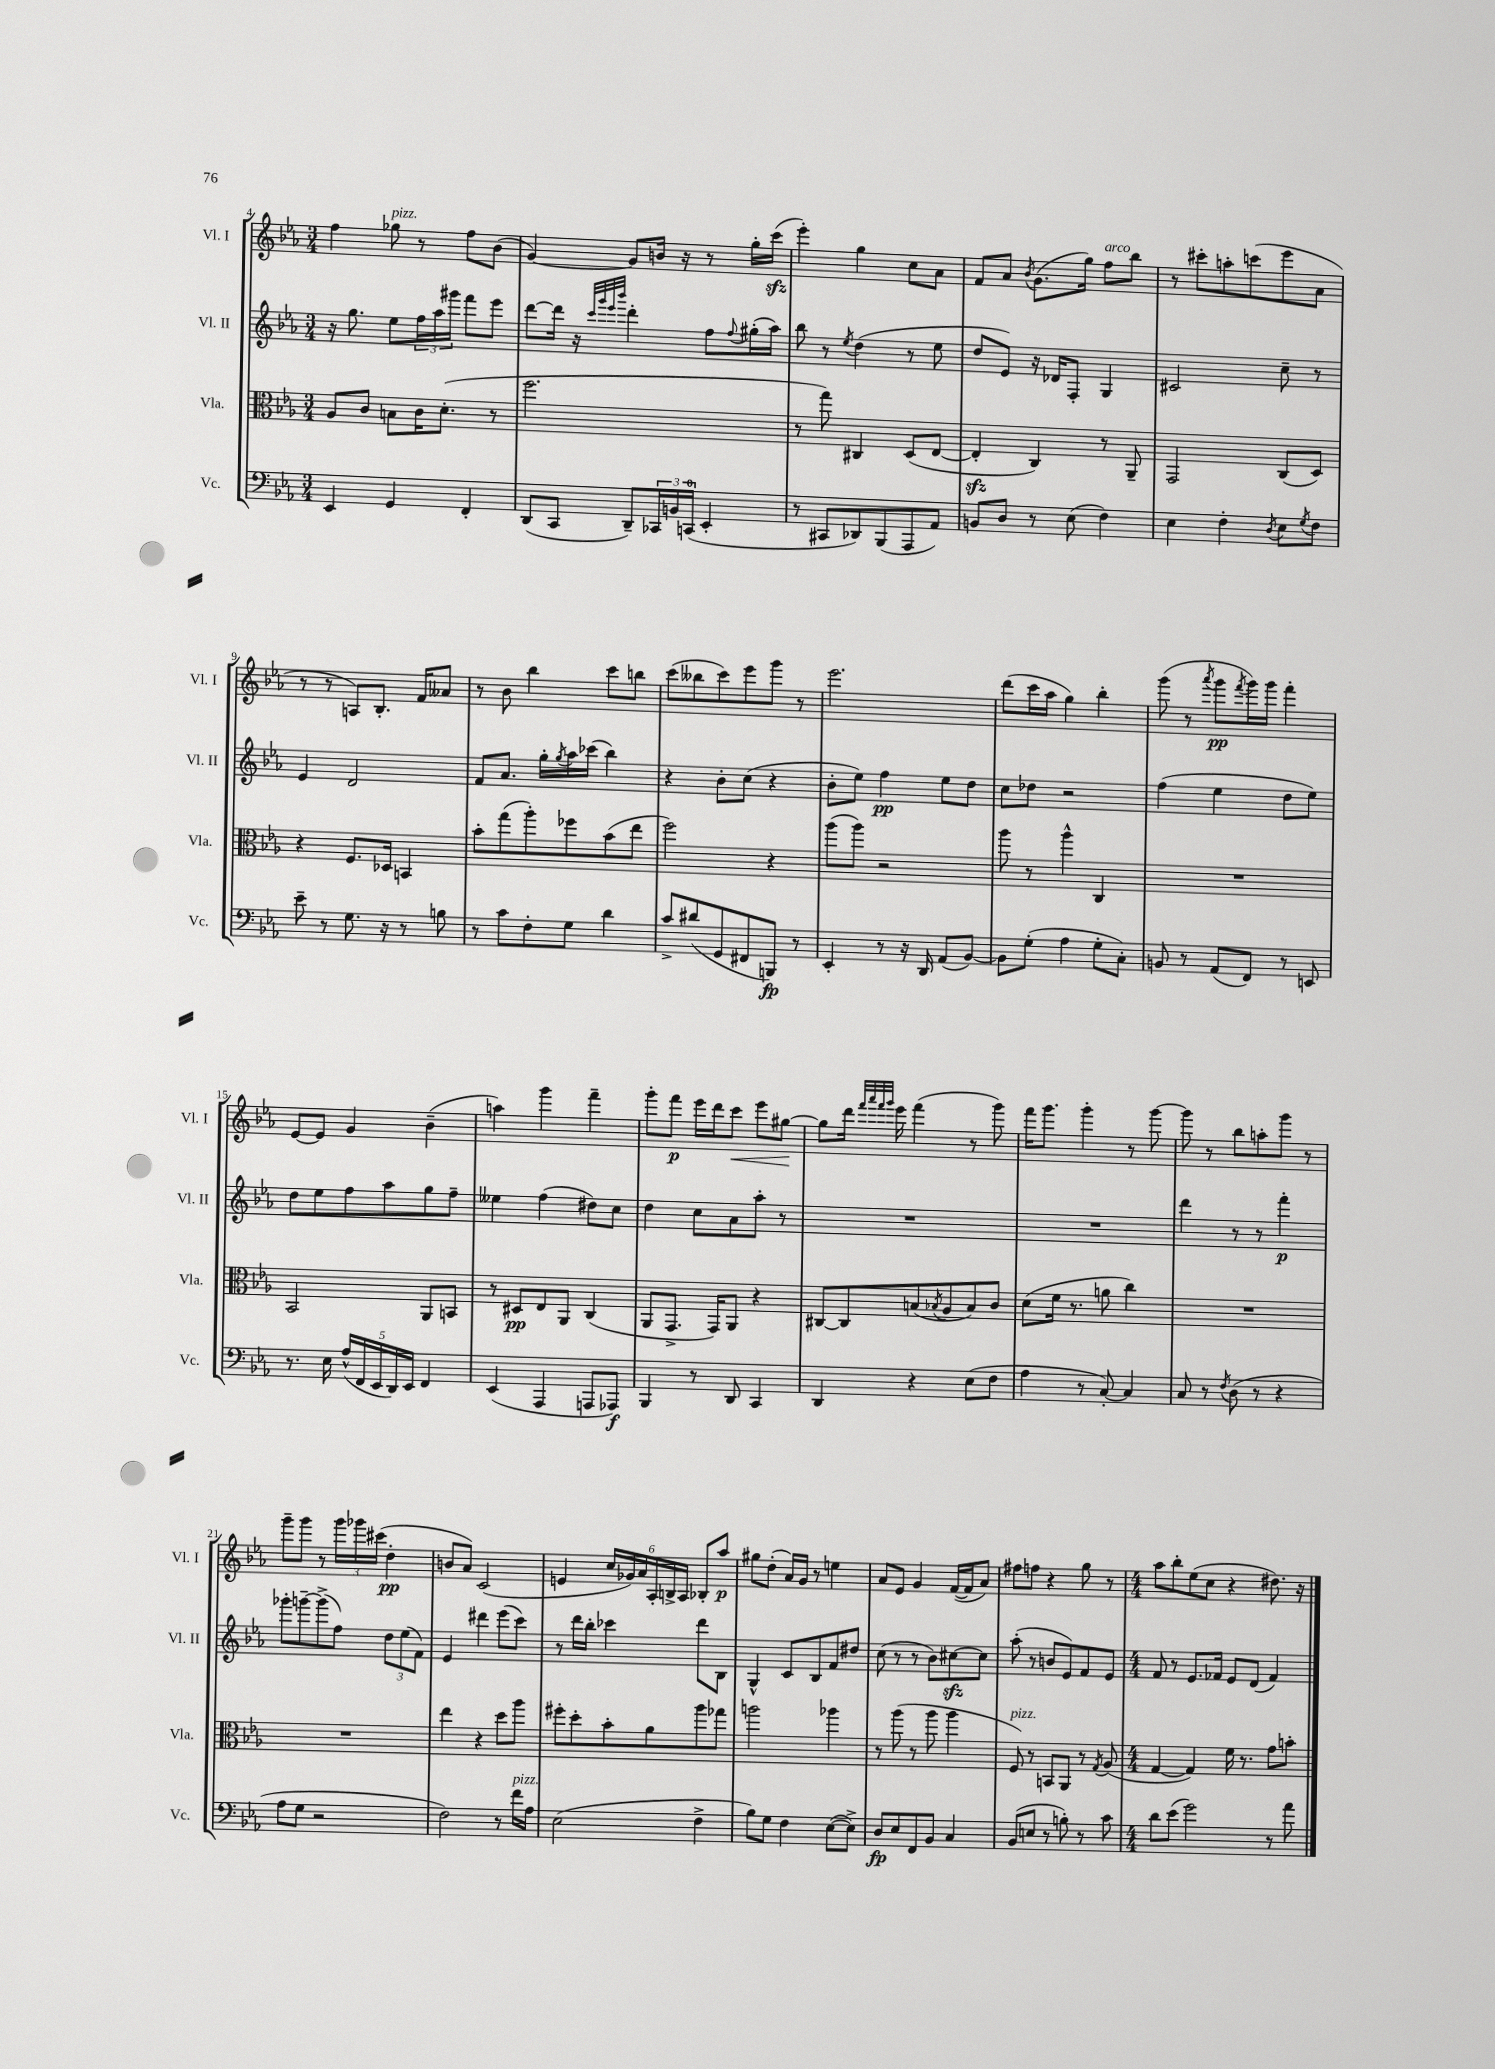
<<
\new StaffGroup <<
\new Staff = "s0" \with { instrumentName = "Vl. I" shortInstrumentName = "Vl. I" } {
    \clef treble \key ees \major \numericTimeSignature \time 3/4
    f''4 ges''8^\markup { \italic "pizz." } r8 f''8 bes'8( |
    g'4~) g'8 b'16 r16 r8 g''16-. c'''16\sfz( |
    ees'''4-.) g''4 c''8 aes'8 |
    f'8 aes'8 \acciaccatura { bes'8 } g'8.( g''16) f''8^\markup { \italic "arco" } bes''8 |
    r8 cis'''8-. a''8-. c'''8( ees'''8 aes'8 |
    r8 r8 a8) bes8.-. f'16 aeses'8 |
    r8 bes'8 bes''4 c'''8 b''8 |
    c'''8( beses''8 c'''8) ees'''8 g'''8 r8 |
    ees'''2. |
    d'''8( c'''16 aes''16 g''4) bes''4-. |
    g'''8( r8 \acciaccatura { aes'''8 } g'''8\pp \acciaccatura { f'''8 } g'''16) g'''16 f'''4-. |
    ees'8~ ees'8 g'4 bes'4--( |
    a''4) g'''4 f'''4-- |
    g'''8-. f'''8\p ees'''16 d'''16 c'''8\< ees'''8 gis''8~\! |
    gis''8 d'''16 \grace { f'''32 aes'''32 f'''32 g'''32 } ees'''16 f'''4( r8 g'''8) |
    f'''16 g'''8. g'''4-. r8 g'''8~ |
    g'''8 r8 bes''8 a''8-. g'''8 r8 |
    g'''8-- g'''8 r8 \tuplet 3/2 { g'''16 ges'''16 cis'''16( } d''4-.\pp |
    b'8 aes'8) c'2( |
    e'4 \tuplet 6/4 { c''16 ges'16) aes'16 aes16-. b16-> aes16 } bes8-. aes''8\p |
    gis''8 d''8-.( aes'16) g'16 r8 e''4 |
    aes'8 ees'8 g'4 f'16~( f'16 aes'8) |
    fis''8 f''8 r4 g''8 r8 |
    \numericTimeSignature \time 4/4 aes''8 bes''8-. ees''8( c''8 r4 dis''8.) r16 \bar "|." |
}
\new Staff = "s1" \with { instrumentName = "Vl. II" shortInstrumentName = "Vl. II" } {
    \clef treble \key ees \major \numericTimeSignature \time 3/4
    r16 g''8. ees''8 \tuplet 3/2 { f''16 aes''16 gis'''16 } f'''8 ees'''8 |
    d'''8~ d'''16 r16 \grace { c'''32 g'''32 ees'''32 bes'''32 } d'''4-. f''8 \appoggiatura { f''8 } gis''16-.( aes''16) |
    bes''8 r8 \acciaccatura { ees''8 } d''4( r8 ees''8 |
    d''8 ees'8) r16 des'16 f8-. g4 |
    cis'2 c''8-- r8 |
    ees'4 d'2 |
    f'8 aes'8. g''16-. \acciaccatura { g''8 } aes''16 ces'''16( bes''4) |
    r4 bes'8-. c''8( r4 |
    bes'8-. ees''8) f''4\pp ees''8 d''8 |
    c''8 des''8 r2 |
    f''4( ees''4 d''8 ees''8) |
    d''8 ees''8 f''8 aes''8 g''8 f''8-- |
    eeses''4 f''4( dis''8) c''8 |
    d''4 c''8 aes'8 aes''8-. r8 |
    R2. |
    R2. |
    d'''4 r8 r8 f'''4-.\p |
    ges'''8-. g'''8~-- g'''8->( f''8) \tuplet 3/2 { d''8 ees''8( f'8) } |
    ees'4 dis'''4 ees'''8( c'''8) |
    r8 d'''16 bes''16-. ces'''4 d'''8 bes8 |
    g4-^ c'8 bes8 f'8 dis''8 |
    c''8( r8 r8 bes'8) cis''8~\sfz cis''8 |
    aes''8-.( r8 b'8 ees'8) f'8 ees'8 |
    \numericTimeSignature \time 4/4 f'8 r8 ees'8. fes'16 ees'8 d'8( fes'4) \bar "|." |
}
\new Staff = "s2" \with { instrumentName = "Vla." shortInstrumentName = "Vla." } {
    \clef alto \key ees \major \numericTimeSignature \time 3/4
    aes8 c'8 b8 c'16 d'8.-.( r8 |
    f''2. |
    r8 g''8) cis4 d8( ees8~ |
    ees4-.\sfz c4) r8 aes,8-- |
    g,2 c8( d8) |
    r4 f8. des16 b,4 |
    bes'8-. g''8( aes''8-.) fes''8 bes'8( ees''8 |
    f''2) r4 |
    aes''8( aes''8) r2 |
    aes''8 r8 aes''4-^ c4 |
    R2. |
    bes,2 aes,8 b,8 |
    r8 dis8\pp ees8 aes,8 c4( |
    aes,8 g,8.-> g,16) aes,8 r4 |
    cis8~ cis8 b8( \acciaccatura { bes8 } aes8 bes8) c'8 |
    d'8( f'16 r8. a'8 c''4) |
    R2. |
    R2. |
    ees''4 r4 d''8 aes''8 |
    fis''8-. d''8-. bes'8-. aes'8 aes''8 ges''8 |
    a''2 aes''4 |
    r8 aes''8( r8 aes''8 aes''4 |
    f8^\markup { \italic "pizz." }) r8 b,8 aes,8 r8 \acciaccatura { g8 } aes8( |
    \numericTimeSignature \time 4/4 g4~ g4) f'16 r8. g'8 b'8-. \bar "|." |
}
\new Staff = "s3" \with { instrumentName = "Vc." shortInstrumentName = "Vc." } {
    \clef bass \key ees \major \numericTimeSignature \time 3/4
    ees,4 g,4 f,4-. |
    d,8( c,8 d,8--) \tuplet 3/2 { ces,16 b,16 c,16-0( } ees,4-. |
    r8 cis,8 des,8) bes,,8( aes,,8 aes,8) |
    b,8 d8 r8 ees8( f4) |
    ees4 f4-. \acciaccatura { d8 } ees8 \acciaccatura { g8 } f8 |
    ees'8-- r8 g8. r16 r8 b8 |
    r8 c'8 f8-. g8 d'4 |
    c'8-> dis'8( g,8 fis,8 b,,8\fp) r8 |
    ees,4-. r8 r16 d,16 aes,8( bes,8~) |
    bes,8 g8-.( aes4 g8-. c8-.) |
    b,8 r8 aes,8( f,8) r8 e,8 |
    r8. ees16 \tuplet 5/4 { aes16-^( f,16 ees,16 d,16) ees,16 } f,4 |
    ees,4( aes,,4 a,,8 aes,,8\f) |
    bes,,4 r8 d,8 c,4 |
    d,4 r4 ees8( f8 |
    aes4 r8 c8~-.) c4 |
    c8 r8 \acciaccatura { f8 } d8( r8 r4 |
    aes8 g8 r2 |
    f2) r8 f'16^\markup { \italic "pizz." } aes16 |
    ees2( f4-> |
    bes8) g8 f4 ees8~( ees8->) |
    d8\fp ees8 f,8 bes,8 c4 |
    bes,8( e8 r8 b8-.) r8 c'8 |
    \numericTimeSignature \time 4/4 d'8 ees'8( g'2) r8 aes'8 \bar "|." |
}
>>
>>
\layout { \context { \Score currentBarNumber = #4 } }
